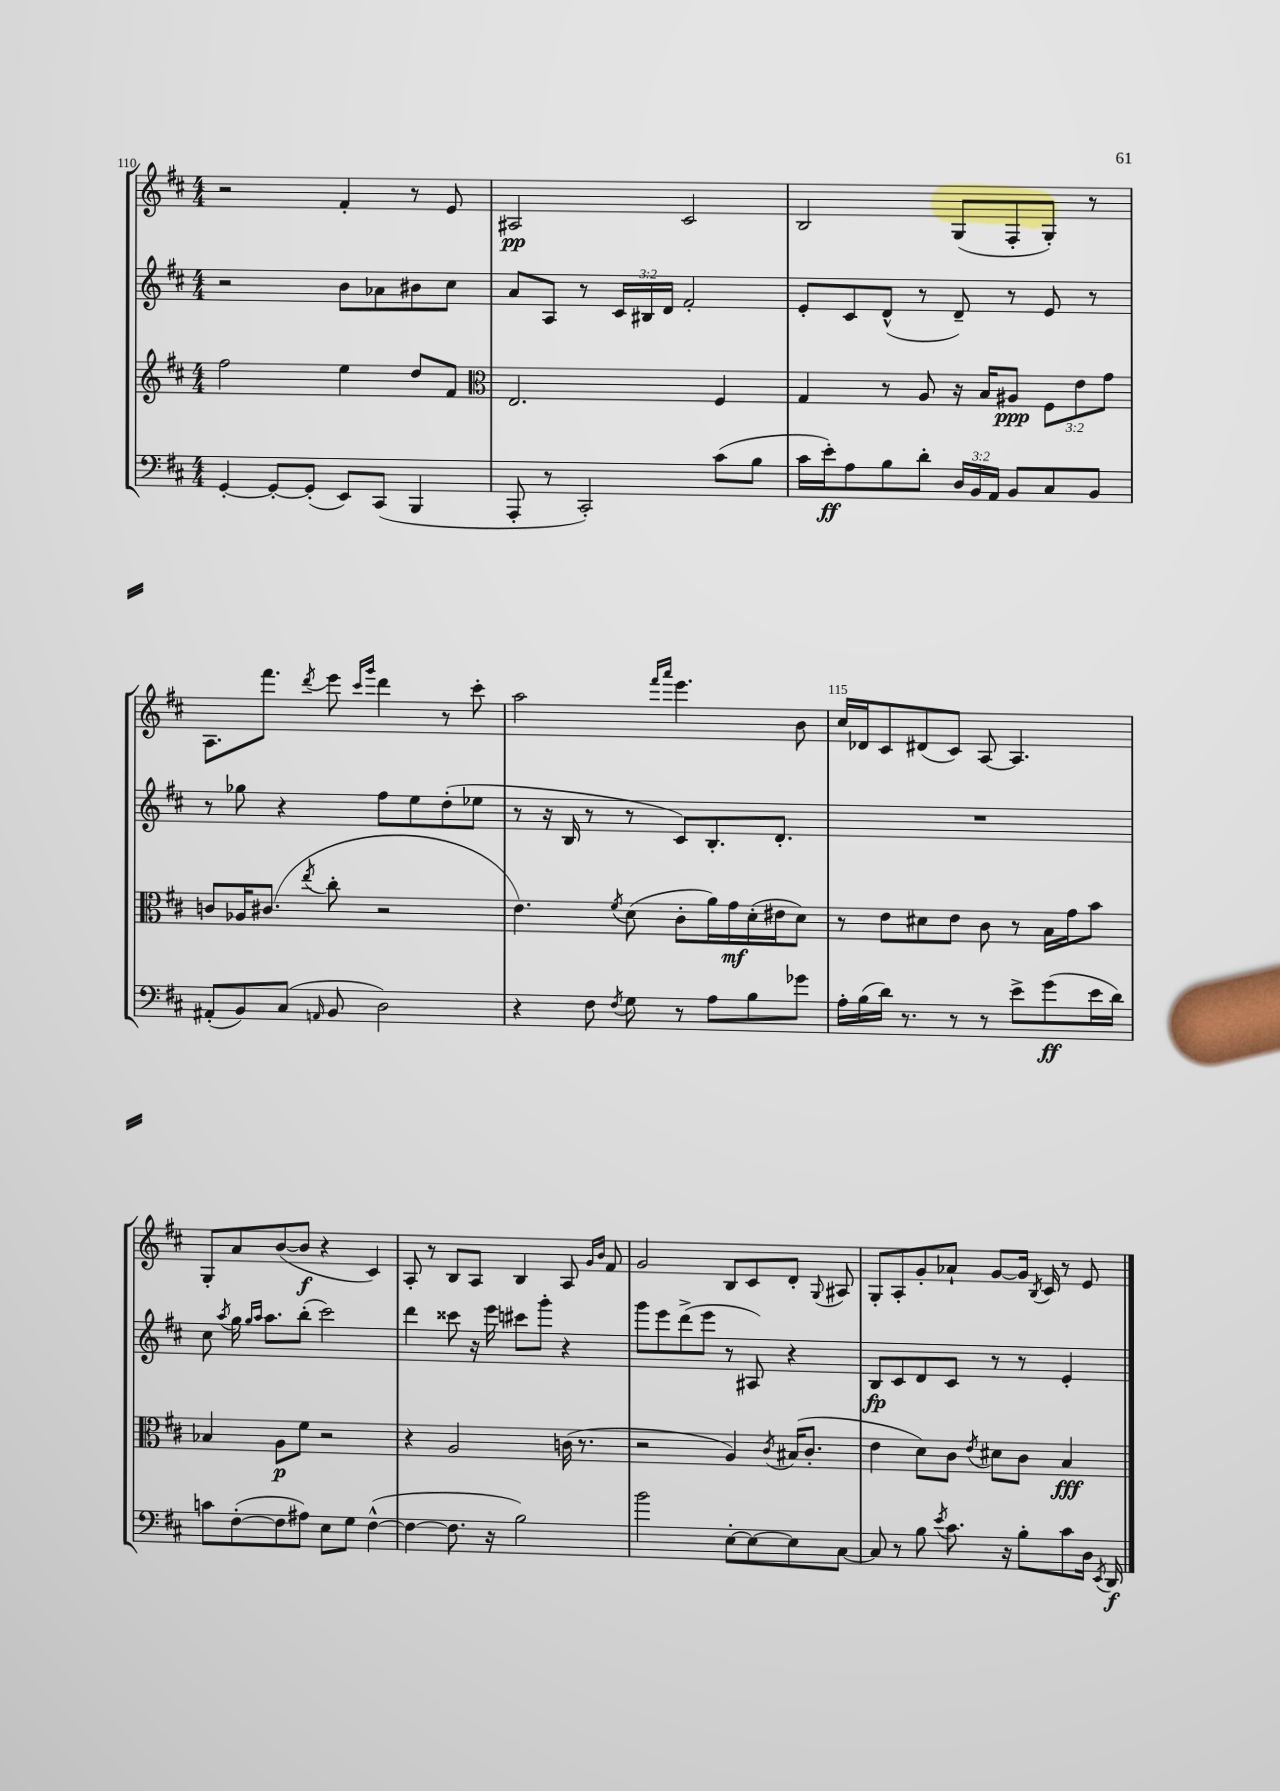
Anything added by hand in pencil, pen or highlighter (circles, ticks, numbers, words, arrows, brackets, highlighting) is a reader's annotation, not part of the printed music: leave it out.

**kern	**dynam	**kern	**dynam	**kern	**dynam	**kern	**dynam
*part4	*part4	*part3	*part3	*part2	*part2	*part1	*part1
*staff4	*staff4	*staff3	*staff3	*staff2	*staff2	*staff1	*staff1
*clefF4	*	*clefG2	*	*clefG2	*	*clefG2	*
*k[f#c#]	*	*k[f#c#]	*	*k[f#c#]	*	*k[f#c#]	*
*M4/4	*	*M4/4	*	*M4/4	*	*M4/4	*
=110	=110	=110	=110	=110	=110	=110	=110
[4GG'/	.	2ff#\	.	2r	.	2r	.
8GG'/L_	.	.	.	.	.	.	.
(8GG'/J]	.	.	.	.	.	.	.
8EE/L)	.	4ee\	.	8b\L	.	4f#'/	.
(8CC#/J	.	.	.	8a-X\	.	.	.
4BBB/	.	8dd/L	.	8b#X\	.	8r	.
.	.	8f#/J	.	8cc#\J	.	8e/	.
=111	=111	=111	=111	=111	=111	=111	=111
*	*	*clefC3	*	*	*	*	*
8AAA'/	.	2.E/	.	8a/L	.	2A#X/	pp
8r	.	.	.	8A/J	.	.	.
2CC#'/)	.	.	.	8r	.	.	.
.	.	.	.	24c#/LL	.	.	.
.	.	.	.	24B#X/	.	.	.
.	.	.	.	24d/JJ	.	.	.
.	.	.	.	2f#'/	.	2c#/	.
(8c#\L	.	4F#/	.	.	.	.	.
8B\J	.	.	.	.	.	.	.
=112	=112	=112	=112	=112	=112	=112	=112
16c#\LL	.	4G/	.	8e'/L	.	2B/	.
16e'\J)	ff	.	.	.	.	.	.
8A\	.	.	.	8c#/	.	.	.
8B\	.	8r	.	(8d^^/J	.	.	.
8d'\J	.	8A/	.	8r	.	.	.
24D/LL	.	16r	.	8d~/)	.	(8G/L	.
24BB/	.	.	.	.	.	.	.
.	.	16B/KL	.	.	.	.	.
24AA/JJ	.	.	.	.	.	.	.
8BB/L	.	8A#X/J	ppp	8r	.	8F#'/	.
8C#/	.	12F#\L	.	8e/	.	8G'/J)	.
.	.	12e\	.	.	.	.	.
8BB/J	.	.	.	8r	.	8r	.
.	.	12g\J	.	.	.	.	.
!!LO:LB:g=z
=113	=113	=113	=113	=113	=113	=113	=113
(8AA#X'/L	.	8cn/L	.	8r	.	8.A\L	.
8BB/)	.	16A-X/K	.	8gg-X\	.	.	.
.	.	(8.c#X/J	.	.	.	8.fff#\J	.
(8C#/J	.	.	.	4r	.	.	.
16qqAAn/	.	8qee/	.	.	.	8qddd/	.
8BB/	.	8cc#'\	.	.	.	8eee\	.
.	.	.	.	.	.	16qqccc#/LL	.
.	.	.	.	.	.	16qqggg/JJ	.
2D\)	.	2r	.	8ff#\L	.	4ddd\	.
.	.	.	.	8ee\	.	.	.
.	.	.	.	(8dd'\	.	8r	.
.	.	.	.	8ee-X\J	.	8ccc#'\	.
=114	=114	=114	=114	=114	=114	=114	=114
4r	.	4.e\)	.	8r	.	2aa\	.
.	.	.	.	16r	.	.	.
.	.	.	.	16B/	.	.	.
8F#\	.	.	.	8r	.	.	.
8qF#/	.	8qf#/	.	.	.	.	.
8G\	.	(8d\	.	8r	.	.	.
.	.	.	.	.	.	16qqfff#/LL	.
.	.	.	.	.	.	16qqaaa/JJ	.
8r	.	8c#'\L	.	8c#/L)	.	4.eee\	.
8A\L	.	16a\L)	.	8.B'/	.	.	.
.	.	16g\	mf	.	.	.	.
8B\	.	(16d'\	.	.	.	.	.
.	.	16e#X\J	.	8.d'/J	.	.	.
8g-X\J	.	8d\J)	.	.	.	8b\	.
=115	=115	=115	=115	=115	=115	=115	=115
16A'\LL	.	8r	.	1r	.	16cc#/LL	.
(16B\	.	.	.	.	.	16d-X/J	.
16d\JJ)	.	8e\L	.	.	.	8c#/	.
8.r	.	.	.	.	.	.	.
.	.	8d#X\	.	.	.	(8d#X/	.
8r	.	8e\J	.	.	.	8c#/J)	.
8r	.	8c#\	.	.	.	[8A/	.
8e^\L	.	8r	.	.	.	4.A/]	.
(8g\	ff	16B\LL	.	.	.	.	.
.	.	16g\J	.	.	.	.	.
16e\L	.	8b\J	.	.	.	.	.
16d\JJ)	.	.	.	.	.	.	.
!!LO:LB:g=z
=116	=116	=116	=116	=116	=116	=116	=116
8cn\L	.	4B-X/	.	8cc#\	.	8G'/L	.
.	.	.	.	8qaa/	.	.	.
([8F#'\	.	.	.	16gg\	.	8a/	.
.	.	.	.	16qqgg/LL	.	.	.
.	.	.	.	16qqaa/JJ	.	.	.
.	.	.	.	8.aa\L	.	.	.
8F#\]	.	8A\L	p	.	.	([8b/	.
8A#X\J)	.	8f#\J	.	(8bb'\J	.	8b/J]	f
8E\L	.	2r	.	2ccc#\)	.	4r	.
8G\J	.	.	.	.	.	.	.
([4F#^^\	.	.	.	.	.	4c#/)	.
=117	=117	=117	=117	=117	=117	=117	=117
4F#\_	.	4r	.	4ddd\	.	8A'/	.
.	.	.	.	.	.	8r	.
8.F#\]	.	2A/	.	8ccc##X\	.	8B/L	.
.	.	.	.	16r	.	8A/J	.
16r	.	.	.	16eee\	.	.	.
2B\)	.	.	.	8ccc#X\L	.	4B/	.
.	.	.	.	8ggg'\J	.	.	.
.	.	(16cn\	.	4r	.	8A/	.
.	.	8.r	.	.	.	.	.
.	.	.	.	.	.	16qqg/LL	.
.	.	.	.	.	.	16qqb/JJ	.
.	.	.	.	.	.	8f#/	.
=118	=118	=118	=118	=118	=118	=118	=118
2b\	.	2r	.	8ggg\L	.	2g/	.
.	.	.	.	8eee\	.	.	.
.	.	.	.	(8ddd^\	.	.	.
.	.	.	.	8eee\J	.	.	.
[8E'\L	.	4A/)	.	8r	.	8B/L	.
8E\_	.	.	.	8A#X/)	.	8c#/	.
.	.	8qc#/	.	.	.	.	.
8E\]	.	(16B#X/KL	.	4r	.	8d'/J	.
.	.	8.c#'/J	.	.	.	.	.
.	.	.	.	.	.	8qqG/	.
[8C#\J	.	.	.	.	.	8A#X/	.
=119	=119	=119	=119	=119	=119	=119	=119
8C#/]	.	4e\	.	8B/L	fp	8G'/L	.
8r	.	.	.	8c#/	.	8A'/	.
8B\	.	8d\L)	.	8d/	.	8g'/	.
8qe/	.	.	.	.	.	.	.
8.c#\	.	8c#\J	.	8c#/J	.	8a-X`/J	.
.	.	8qe/	.	.	.	.	.
.	.	8d#X\L	.	8r	.	[8g/L	.
16r	.	.	.	.	.	.	.
8B'\L	.	8c#\J	.	8r	.	16g/Jk]	.
.	.	.	.	.	.	8qB/	.
.	.	.	.	.	.	16c#/	.
8c#\	.	4B/	fff	4e'/	.	8r	.
16D\Jk	.	.	.	.	.	8e/	.
8qEE/	.	.	.	.	.	.	.
16DD/	f	.	.	.	.	.	.
==	==	==	==	==	==	==	==
*-	*-	*-	*-	*-	*-	*-	*-
